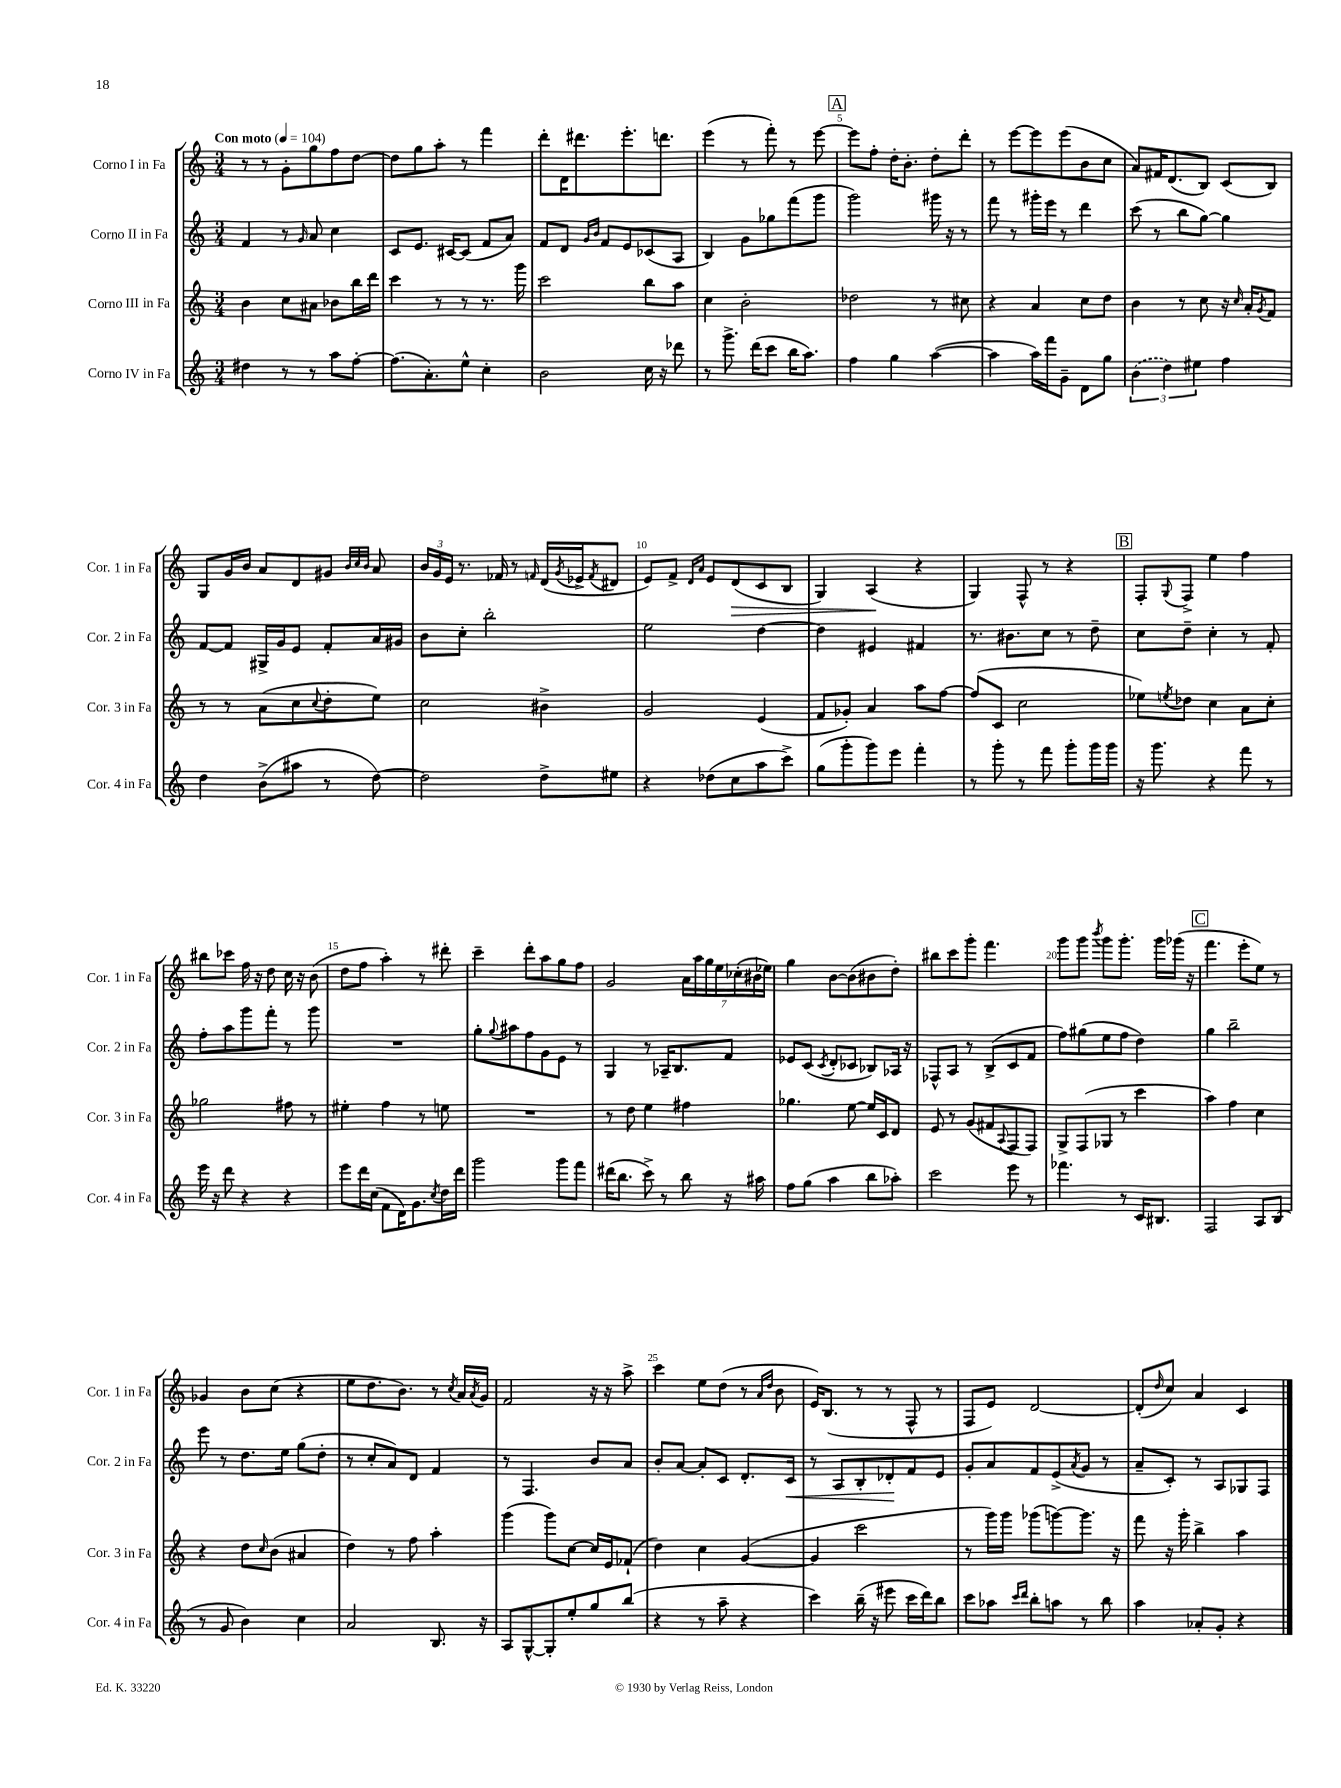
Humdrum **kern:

**kern	**kern	**kern	**kern
*staff4	*staff3	*staff2	*staff1
*clefG2	*clefG2	*clefG2	*clefG2
*k[]	*k[]	*k[]	*k[]
*M3/4	*M3/4	*M3/4	*M3/4
*MM104	*MM104	*MM104	*MM104
4dd#\	4b\	4f/	8r
.	.	.	8r
8r	8cc\L	8r	8g'\L
.	.	16qqg/	.
8r	8a#\J	8a/	8gg\
8aa\L	8b-\L	4cc\	8ff\
[8ff'\J	16bb\L	.	[8dd\J
.	16ddd\JJ	.	.
=	=	=	=
(8.ff\]L	4ccc\	8c/L	8dd\]L
.	.	8.e/J	8gg\
8.a'\)	.	.	.
.	8r	.	8aa'\J
.	.	[16c#/LK	.
8ee^^\J	8r	(8c#/]J	8r
4cc'\	8.r	8f/L	4fff\
.	.	8a/J)	.
.	16ggg\	.	.
=	=	=	=
2b\	2ccc\	8f/L	8ddd'\L
.	.	8d/J	16d\K
.	.	.	8.ddd#\
.	.	16qqg/LL	.
.	.	16qqb/JJ	.
.	.	8f/L	.
.	.	8e/	8.eee'\
16cc\	8bb\L	(8c-/	.
16r	.	.	8.ddd\J
8ddd-\	8aa\J	8A/J	.
=	=	=	=
8r	4cc\	4B/)	(4eee\
8.ggg^\	.	.	.
.	2b'\	8g\L	8r
(16ddd\LK	.	.	.
8ccc\J	.	8gg-\	8fff'\)
16bb\LK	.	(8fff\	8r
8.aa\J)	.	.	.
.	.	8ggg\J	[8eee\
=	=	=	=
4ff\	2dd-\	2ggg\)	8eee\]L
.	.	.	8ff'\J
4gg\	.	.	16dd'\LK
.	.	.	8.b'\J
([4aa\	8r	16ggg#\	8dd'\L
.	.	16r	.
.	8cc#\	8r	8ddd'\J
=	=	=	=
4aa\]	4r	8fff\	8r
.	.	8r	[8eee\L
16aa\LL)	4a/	16ggg#'\LL	8eee\]
16fff\J	.	16eee\JJ	.
8g~\J	.	8r	(8eee\
8d\L	8cc\L	4ddd\	8b\
8gg\J	8dd\J	.	8cc\J
=	=	=	=
(6b\	4b\	(8ccc\	8a/L)
.	.	8r	16f#/K
6dd\)	.	.	.
.	.	.	(8.d/
.	8r	8bb\L	.
6ee#\	.	.	.
.	8cc\	[8gg\J)	8B/J)
4ff\	16r	4gg\]	(8c/L
.	16qqcc/	.	.
.	16a'/LK	.	.
.	8qg/	.	.
.	8f/J	.	8B/J)
=	=	=	=
4dd\	8r	[8f/L	8G/L
.	8r	8f/]J	16g/L
.	.	.	16b/JJ
(8b^\L	(8a\L	16G#^/LL	8a/L
.	.	16g/J	.
8aa#\J	8cc\	8e/J	8d/
.	8qqcc/	.	.
8r	8dd'\	8f'/L	8g#/J
.	.	.	32qqb/LLL
.	.	.	32qqcc/
.	.	.	32qqb/JJJ
[8dd\)	8ee\J)	16a/L	8a/
.	.	16g#/JJ	.
=	=	=	=
2dd\]	2cc\	8b\L	24b/LL
.	.	.	24g/
.	.	.	24e/JJ
.	.	8cc'\J	8.r
.	.	2bb'\	.
.	.	.	16f-/
.	.	.	8r
.	.	.	16qqf/
8dd^\L	4b#^\	.	(16d/LL
.	.	.	8qg/
.	.	.	16e-^/J
.	.	.	8qf/
8ee#\J	.	.	8d#/J
=	=	=	=
4r	2g/	2ee\	8e/L)
.	.	.	8f^/J
.	.	.	16qqd/LL
.	.	.	16qqa/JJ
(8dd-\L	.	.	8e/L
8cc\	.	.	(8d/
8aa\	(4e/	[4dd\	8c/
8ccc^\J)	.	.	8B/J
=	=	=	=
(8gg\L	8f/L	4dd\]	4G/)
8ggg'\	8g-'/J)	.	.
8ggg\)	4a/	4e#/	(4A/
8eee\J	.	.	.
4fff'\	8aa\L	4f#/	4r
.	[8ff\J	.	.
=	=	=	=
8r	(8ff/]L	8.r	4G/)
8ggg'\	8c/J	.	.
.	.	8.b#\L	.
8r	2cc\	.	8F^^/
8fff\	.	8cc\J	8r
8ggg'\L	.	8r	4r
16ggg\L	.	8dd~\	.
16ggg\JJ	.	.	.
=	=	=	=
16r	8ee-\L)	8cc\L	8F'/L
8.ggg\	.	.	.
.	8qee/	.	8qqG/
.	8dd-\J	8dd~\J	8F^/J
4r	4cc\	4cc'\	4ee\
8fff\	8a\L	8r	4ff\
8r	8cc'\J	8f'/	.
=	=	=	=
16eee\	2gg-\	8ff'\L	8bb#\L
16r	.	.	.
8ddd\	.	8aa\	8ccc-\J
4r	.	8ggg\	16ff\
.	.	.	16r
.	.	8fff'\J	8dd\
4r	8ff#\	8r	16cc\
.	.	.	16r
.	8r	8ggg\	(8b\
=	=	=	=
8eee\L	4ee#'\	2.r	8dd\L
16ddd\L	.	.	8ff\J
(16cc\JJ	.	.	.
8f\L	4ff\	.	4aa'\)
16d\K)	.	.	.
8.g\	.	.	.
.	8r	.	8r
8qcc/	.	.	.
16dd\L	8ee\	.	8ddd#'\
16ddd\JJ	.	.	.
=	=	=	=
2ggg\	2.r	8gg'\L	4ccc~\
.	.	8qqgg/	.
.	.	8aa#\	.
.	.	8ff\	8ddd'\L
.	.	8g\	8aa\
8ggg\L	.	8e\J	8gg\
8fff\J	.	8r	8ff\J
=	=	=	=
(16ddd#\LK	8r	4G/	2g/
8.bb\J	.	.	.
.	8dd\	.	.
8ccc^\)	4ee\	8r	.
8r	.	16A-~/LK	.
.	.	8.B/	.
8bb\	4ff#\	.	28a\LL
.	.	.	28aa\
.	.	.	28gg\
.	.	.	28ee\
16r	.	8f/J	.
.	.	.	(28cc-'\
.	.	.	28b#\
16aa#\	.	.	.
.	.	.	28ee-\JJ)
=	=	=	=
8ff\L	4.gg-\	8e-/L	4gg\
(8gg\J	.	(8c/J	.
.	.	8qc/	.
4aa\	.	8d'/L	[8b\L
.	[8ee\	8c-/J	(8b\]
8bb\L	16ee/]LL	8B-/L)	8b#\
.	16c/J	.	.
8aa-'\J)	8d/J	16A-/Jk	8dd'\J)
.	.	16r	.
=	=	=	=
2ccc\	8e/	8F-^^/L	8bb#\L
.	8r	8A/J	8ccc\
.	(8g/L	8r	8ggg'\J
.	8f#/	(8B^/L	4.fff\
.	8qqA/	.	.
8eee\	8F/	8c/	.
8r	8F/J)	8f/J	.
=	=	=	=
4.fff-\	8G^/L	8ff\L)	8ggg\L
.	(8F/	(8gg#\	8ggg\J
.	.	.	8qbbb/
.	8G-/J	8ee\	8ggg\L
8r	8r	8ff\J	8.ggg'\J
16c/LK	4ccc\	4dd\)	.
8.B#/J	.	.	16ggg\LL
.	.	.	(16ggg-\JJ
.	.	.	16r
=	=	=	=
2F/	4aa\)	4gg\	4.fff\
.	4ff\	2bb~\	.
.	.	.	8eee'\L
8A/L	4cc\	.	8ee\J)
(8B/J	.	.	8r
=	=	=	=
8r	4r	8eee\	4g-/
8g/	.	8r	.
4b\)	8dd\L	8.dd\L	8b\L
.	16qqcc/	.	.
.	(8b\J	.	(8cc\J
.	.	16ee\Jk	.
4cc\	4a#/	(8gg\L	4r
.	.	8dd'\J	.
=	=	=	=
2a/	4dd\)	8r	8ee\L
.	.	8cc'/L	8.dd\
.	8r	8a/)	.
.	.	.	8.b\J)
.	8ff\	8d/J	.
8.B/	4aa'\	4f/	8r
.	.	.	8qcc/
.	.	.	16a/LL
.	.	.	8qa/
16r	.	.	16g/JJ
=	=	=	=
8A/L	(4ggg\	8r	2f/
[8G^^/	.	4.F/	.
8G'/]	8ggg\L)	.	.
8ee'/	[8cc\J	.	.
8gg/	16cc/]LL	8b/L	16r
.	16e/J	.	16r
(8bb/J	(8f-`/J	8a/J	8aa^\
=	=	=	=
4r	4dd\)	8b'/L	4ccc\
.	.	[8a/J	.
8r	4cc\	8a'/]L	8ee\L
8aa~\	.	8c/J	(8dd\J
4r	([4g/	8.d'/L	8r
.	.	.	16qqa/LL
.	.	.	16qqdd/JJ
.	.	.	8b\
.	.	16c/Jk	.
=	=	=	=
4ccc\)	4g/]	8r	16e/LK)
.	.	.	(8.B/J
.	.	8A/L	.
(16bb~\	2ccc\	8B'/	8r
16r	.	.	.
8eee#\	.	8d-'/	8r
16ccc\LL	.	8f/	8F^^/
16ddd\J)	.	.	.
8bb\J	.	8e/J	8r
=	=	=	=
8ccc\L	8r	8g'/L	8F/L
8aa-\J	16ggg\LL)	8a/	8e/J)
.	16ggg\JJ	.	.
16qqccc/LL	.	.	.
16qqddd/JJ	.	.	.
8bb'\L	(8ggg-\L	8f/	[2d/
8aa\J	[8ggg\)	(8e^/	.
.	.	8qa/	.
8r	8.ggg\]J	8g/J	.
8bb\	.	8r	.
.	16r	.	.
=	=	=	=
4aa\	8fff\	8a~/L	(8d'/]L
.	.	.	16qqdd/
.	16r	8c'/J)	8cc/J)
.	16ggg'\	.	.
8a-'/L	4bb^\	8r	4a/
8g'/J	.	8A/L	.
4r	4aa\	8G-/	4c/
.	.	8F/J	.
==	==	==	==
*-	*-	*-	*-
